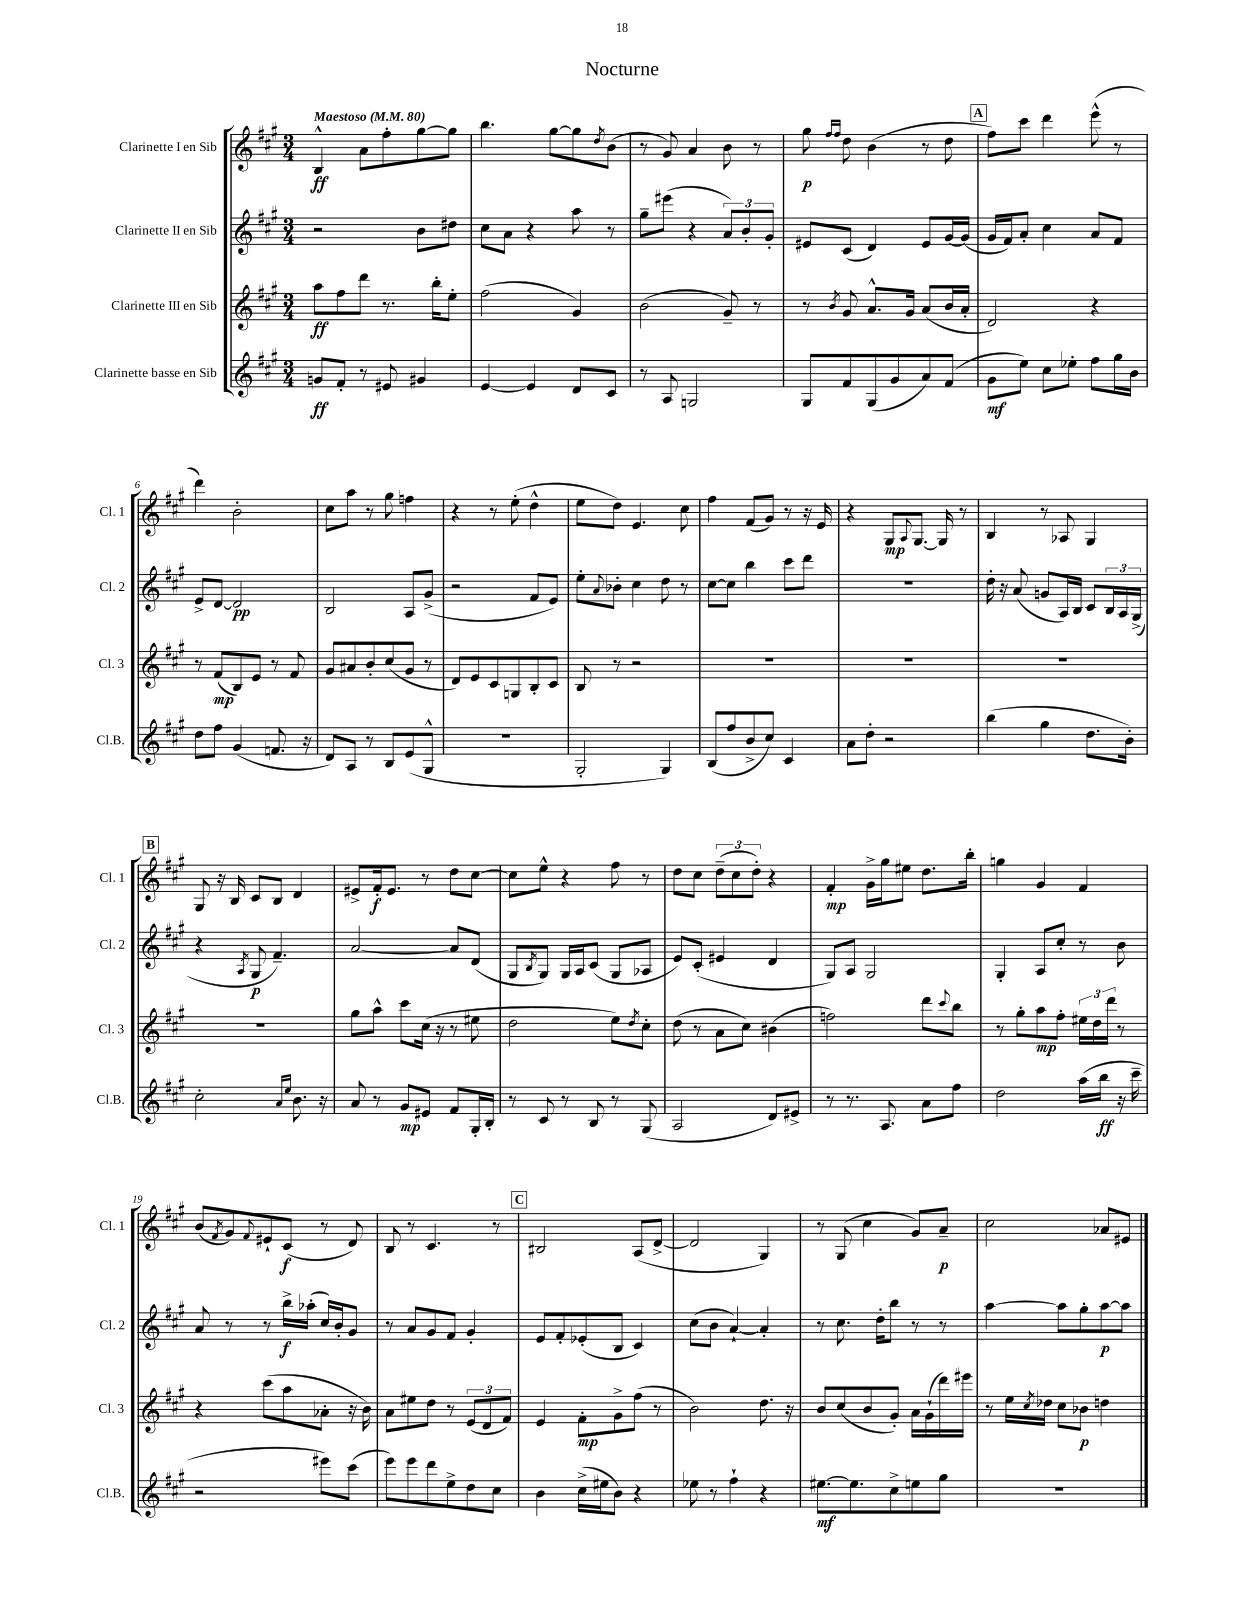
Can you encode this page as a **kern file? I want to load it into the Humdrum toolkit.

**kern	**dynam	**kern	**dynam	**kern	**dynam	**kern	**dynam
*part4	*part4	*part3	*part3	*part2	*part2	*part1	*part1
*staff4	*staff4	*staff3	*staff3	*staff2	*staff2	*staff1	*staff1
*I"Clarinette basse en Sib	*	*I"Clarinette III en Sib	*	*I"Clarinette II en Sib	*	*I"Clarinette I en Sib	*
*I'Cl.B.	*	*I'Cl. 3	*	*I'Cl. 2	*	*I'Cl. 1	*
*clefG2	*	*clefG2	*	*clefG2	*	*clefG2	*
*k[f#c#g#]	*	*k[f#c#g#]	*	*k[f#c#g#]	*	*k[f#c#g#]	*
*M3/4	*	*M3/4	*	*M3/4	*	*M3/4	*
*MM80	*	*MM80	*	*MM80	*	*MM80	*
=1	=1	=1	=1	=1	=1	=1	=1
!	!	!	!	!	!	!LO:TX:a:B:t=Maestoso	!
8gn/L	ff	8aa\L	ff	2r	.	4B^^/	ff
8f#'/J	.	8ff#\	.	.	.	.	.
8r	.	8ddd\J	.	.	.	8a\L	.
8e#X/	.	8.r	.	.	.	8ff#'\	.
4g#X/	.	.	.	8b\L	.	[8gg#\	.
.	.	16bb'\KL	.	.	.	.	.
.	.	8ee'\J	.	8dd#X\J	.	8gg#\J]	.
=2	=2	=2	=2	=2	=2	=2	=2
[4e/	.	(2ff#\	.	8cc#\L	.	4.bb\	.
.	.	.	.	8a\J	.	.	.
4e/]	.	.	.	4r	.	.	.
.	.	.	.	.	.	[8gg#\L	.
8d/L	.	4g#/)	.	8aa\	.	8gg#\]	.
.	.	.	.	.	.	8qdd/	.
8c#/J	.	.	.	8r	.	(8b\J	.
=3	=3	=3	=3	=3	=3	=3	=3
8r	.	(2b\	.	8gg#~\L	.	8r	.
8A/	.	.	.	(8eee#X\J	.	8g#/)	.
2Gn/	.	.	.	4r	.	4a/	.
.	.	8g#~/)	.	12a/L)	.	8b\	.
.	.	.	.	12b'/	.	.	.
.	.	8r	.	.	.	8r	.
.	.	.	.	12g#'/J	.	.	.
=4	=4	=4	=4	=4	=4	=4	=4
8G#/L	.	8r	.	8e#X/L	.	8gg#\	p
.	.	.	.	.	.	16qqff#/LL	.
.	.	8qb/	.	.	.	16qqff#/JJ	.
8f#/	.	8g#/	.	(8c#/J	.	8dd\	.
(8G#/	.	8.a^^/L	.	4d/)	.	(4b\	.
8g#/	.	.	.	.	.	.	.
.	.	16g#/Jk	.	.	.	.	.
8a/)	.	(8a/L	.	8e#/L	.	8r	.
(8f#/J	.	16b/L	.	[16g#/L	.	8dd\	.
.	.	16a'/JJ	.	(16g#/JJ]	.	.	.
!!LO:REH:place=s1:t=A
=5	=5	=5	=5	=5	=5	=5	=5
8g#\L	mf	2d/)	.	16g#/LL	.	8ff#\L)	.
.	.	.	.	16f#/J)	.	.	.
8ee\J)	.	.	.	8a'/J	.	8ccc#\J	.
8cc#\L	.	.	.	4cc#\	.	4ddd\	.
8ee-X'\J	.	.	.	.	.	.	.
8ff#\L	.	4r	.	8a/L	.	(8eee^^\	.
16gg#\L	.	.	.	8f#/J	.	8r	.
16b\JJ	.	.	.	.	.	.	.
!!LO:LB:g=z
=6	=6	=6	=6	=6	=6	=6	=6
8dd\L	.	8r	.	8e^/L	.	4ddd\)	.
8ff#\J	.	(8f#/L	mp	[8d/J	.	.	.
(4g#/	.	8B/)	.	2d/]	pp	2b'\	.
.	.	8e/J	.	.	.	.	.
8.fn/	.	8r	.	.	.	.	.
.	.	8f#/	.	.	.	.	.
16r	.	.	.	.	.	.	.
=7	=7	=7	=7	=7	=7	=7	=7
8d/L)	.	8g#/L	.	2B/	.	8cc#\L	.
8A/J	.	8a#X/	.	.	.	8aa\J	.
8r	.	8b'/	.	.	.	8r	.
8B/L	.	(8cc#/	.	.	.	8gg#\	.
(8e/	.	8g#/J	.	8A/L	.	4ffn\	.
8G#^^/J	.	8r	.	(8g#^/J	.	.	.
=8	=8	=8	=8	=8	=8	=8	=8
2.r	.	8d/L)	.	2r	.	4r	.
.	.	8e/	.	.	.	.	.
.	.	8c#/	.	.	.	8r	.
.	.	8Gn/	.	.	.	(8ee'\	.
.	.	8B'/	.	8f#/L	.	4dd^^\	.
.	.	8c#/J	.	8e/J)	.	.	.
=9	=9	=9	=9	=9	=9	=9	=9
2G#'/	.	8B/	.	8ee'\L	.	8ee\L	.
.	.	.	.	8qqa/	.	.	.
.	.	8r	.	8b-X'\J	.	8dd\J)	.
.	.	2r	.	4cc#\	.	4.e/	.
4G#/)	.	.	.	8dd\	.	.	.
.	.	.	.	8r	.	8cc#\	.
=10	=10	=10	=10	=10	=10	=10	=10
(8B/L	.	2.r	.	[8cc#\L	.	4ff#\	.
8ff#/	.	.	.	8cc#\J]	.	.	.
8b^/	.	.	.	4bb\	.	(8f#/L	.
8cc#/J)	.	.	.	.	.	8g#/J)	.
4c#/	.	.	.	8ccc#\L	.	8r	.
.	.	.	.	8ddd\J	.	16r	.
.	.	.	.	.	.	16e/	.
=11	=11	=11	=11	=11	=11	=11	=11
8a\L	.	2.r	.	2.r	.	4r	.
8dd'\J	.	.	.	.	.	.	.
2r	.	.	.	.	.	8G#/L	mp
.	.	.	.	.	.	8qqA/	.
.	.	.	.	.	.	[8.G#/J	.
.	.	.	.	.	.	16G#/]	.
.	.	.	.	.	.	8r	.
=12	=12	=12	=12	=12	=12	=12	=12
(4bb\	.	2.r	.	16dd'\	.	4B/	.
.	.	.	.	16r	.	.	.
.	.	.	.	(8a/	.	.	.
4gg#\	.	.	.	8gn/L	.	8r	.
.	.	.	.	16A/L)	.	8A-X/	.
.	.	.	.	16B/JJ	.	.	.
8.dd\L	.	.	.	8c#/L	.	4G#/	.
.	.	.	.	24B/L	.	.	.
.	.	.	.	24A/	.	.	.
16b'\Jk)	.	.	.	.	.	.	.
.	.	.	.	(24G#^/JJ	.	.	.
!!LO:LB:g=z
!!LO:REH:place=s1:t=B
=13	=13	=13	=13	=13	=13	=13	=13
2cc#'\	.	2.r	.	4r	.	8G#/	.
.	.	.	.	.	.	16r	.
.	.	.	.	.	.	16B/	.
.	.	.	.	8qA/	.	.	.
.	.	.	.	8G#/	p	8c#/L	.
.	.	.	.	4.f#~/)	.	8B/J	.
16qqa/LL	.	.	.	.	.	.	.
16qqee/JJ	.	.	.	.	.	.	.
8.b\	.	.	.	.	.	4d/	.
16r	.	.	.	.	.	.	.
=14	=14	=14	=14	=14	=14	=14	=14
8a/	.	8gg#\L	.	[2a/	.	8e#X^/L	.
8r	.	8aa^^\J	.	.	.	16f#'/k	f
.	.	.	.	.	.	8.e#/J	.
8g#/L	mp	8ccc#\L	.	.	.	.	.
8e#X/J	.	(16cc#\Jk	.	.	.	8r	.
.	.	16r	.	.	.	.	.
8f#/L	.	8r	.	8a/L]	.	8dd\L	.
16G#'/L	.	8ee#X\	.	(8d/J	.	[8cc#\J	.
16B'/JJ	.	.	.	.	.	.	.
=15	=15	=15	=15	=15	=15	=15	=15
8r	.	2dd\	.	8G#/L	.	8cc#\L]	.
.	.	.	.	8qB/	.	.	.
8c#/	.	.	.	8G#/J)	.	8ee^^\J	.
8r	.	.	.	16G#/LL	.	4r	.
.	.	.	.	16A/J	.	.	.
8B/	.	.	.	(8c#/J	.	.	.
8r	.	8ee\L)	.	8G#/L	.	8ff#\	.
.	.	8qdd/	.	.	.	.	.
(8G#/	.	8cc#'\J	.	8A-X/J	.	8r	.
=16	=16	=16	=16	=16	=16	=16	=16
2A/	.	(8dd\	.	8e/L)	.	8dd\L	.
.	.	8r	.	(8c#'/J	.	8cc#\J	.
.	.	8a\L	.	4e#X/	.	(12dd~\L	.
.	.	.	.	.	.	12cc#\	.
.	.	8cc#\J)	.	.	.	.	.
.	.	.	.	.	.	12dd'\J)	.
8d/L)	.	(4b#X\	.	4d/	.	4r	.
8e#X^/J	.	.	.	.	.	.	.
=17	=17	=17	=17	=17	=17	=17	=17
8r	.	2ffn\)	.	8G#/L)	.	4f#'/	mp
8.r	.	.	.	8A/J	.	.	.
.	.	.	.	2G#/	.	16g#^\LL	.
8.A/	.	.	.	.	.	16gg#\J	.
.	.	.	.	.	.	8ee#X\J	.
8a\L	.	8ddd\L	.	.	.	8.dd\L	.
.	.	8qqccc#/	.	.	.	.	.
8ff#\J	.	8bb\J	.	.	.	.	.
.	.	.	.	.	.	16bb'\Jk	.
=18	=18	=18	=18	=18	=18	=18	=18
2dd\	.	8r	.	4G#'/	.	4ggn\	.
.	.	8gg#'\L	.	.	.	.	.
.	.	8aa\	mp	8A/L	.	4g#/	.
.	.	8ff#'\J	.	8cc#'/J	.	.	.
(16aa\LL	.	24ee#X\LL	.	8r	.	4f#/	.
.	.	24dd\	.	.	.	.	.
16bb\JJ	ff	.	.	.	.	.	.
.	.	24ddd\JJ	.	.	.	.	.
16r	.	8r	.	8b\	.	.	.
16ccc#~\	.	.	.	.	.	.	.
!!LO:LB:g=z
=19	=19	=19	=19	=19	=19	=19	=19
2r	.	4r	.	8a/	.	(8b/L	.
.	.	.	.	.	.	8qf#/	.
.	.	.	.	8r	.	8g#/)	.
.	.	.	.	.	.	8qqf#/	.
.	.	(8ccc#\L	.	8r	.	8e#X`/	.
.	.	8aa\	.	16bb^\LL	f	(8c#/J	f
.	.	.	.	(16aa-X'\JJ	.	.	.
8eee#X\L)	.	8a-X'\J	.	16cc#/LL)	.	8r	.
.	.	.	.	16b'/J	.	.	.
(8ccc#\J	.	16r	.	8g#/J	.	8d/)	.
.	.	16b\)	.	.	.	.	.
=20	=20	=20	=20	=20	=20	=20	=20
8eee\L)	.	8a\L	.	8r	.	8B/	.
8eee\	.	8ee#X\	.	8a/L	.	8r	.
8ddd\	.	8dd\J	.	8g#/	.	4.c#/	.
8ee^\	.	8r	.	8f#/J	.	.	.
8dd\	.	(12e/L	.	4g#'/	.	.	.
.	.	12d/	.	.	.	.	.
8cc#\J	.	.	.	.	.	8r	.
.	.	12f#/J)	.	.	.	.	.
!!LO:REH:place=s1:t=C
=21	=21	=21	=21	=21	=21	=21	=21
4b\	.	4e/	.	8e/L	.	2B#X/	.
.	.	.	.	8f#'/	.	.	.
(16cc#^\LL	.	8f#'\L	mp	(8e-X'/	.	.	.
16ee#X\J	.	.	.	.	.	.	.
8b\J)	.	8g#^\	.	8B/J	.	.	.
4r	.	(8ff#\J	.	4c#/)	.	(8A/L	.
.	.	8r	.	.	.	[8d^/J	.
=22	=22	=22	=22	=22	=22	=22	=22
8ee-X\	.	2b\)	.	(8cc#\L	.	2d/]	.
8r	.	.	.	8b\J	.	.	.
4ff#`\	.	.	.	[4a`/)	.	.	.
4r	.	8.dd\	.	4a'/]	.	4G#/)	.
.	.	16r	.	.	.	.	.
=23	=23	=23	=23	=23	=23	=23	=23
[8.ee#X\L	mf	8b/L	.	8r	.	8r	.
.	.	(8cc#/	.	8.cc#\	.	(8G#/	.
8.ee#\]	.	.	.	.	.	.	.
.	.	8b/	.	.	.	4cc#\	.
.	.	.	.	16dd'\KL	.	.	.
8cc#^\	.	8g#'/J)	.	8bb\J	.	.	.
8een\	.	16a\LL	.	8r	.	8g#/L)	.
.	.	(16g#`\	.	.	.	.	.
8gg#\J	.	16ddd\)	.	8r	.	8a~/J	p
.	.	16eee#X\JJ	.	.	.	.	.
=24	=24	=24	=24	=24	=24	=24	=24
2.r	.	8r	.	[4aa\	.	2cc#\	.
.	.	16ee\LL	.	.	.	.	.
.	.	8qcc#/	.	.	.	.	.
.	.	16dd-X\JJ	.	.	.	.	.
.	.	8cc#\L	.	8aa\L]	.	.	.
.	.	8b-X\J	p	8gg#'\	.	.	.
.	.	4ddn\	.	[8aa\	p	8a-X/L	.
.	.	.	.	8aa\J]	.	8e#X/J	.
==	==	==	==	==	==	==	==
*-	*-	*-	*-	*-	*-	*-	*-
